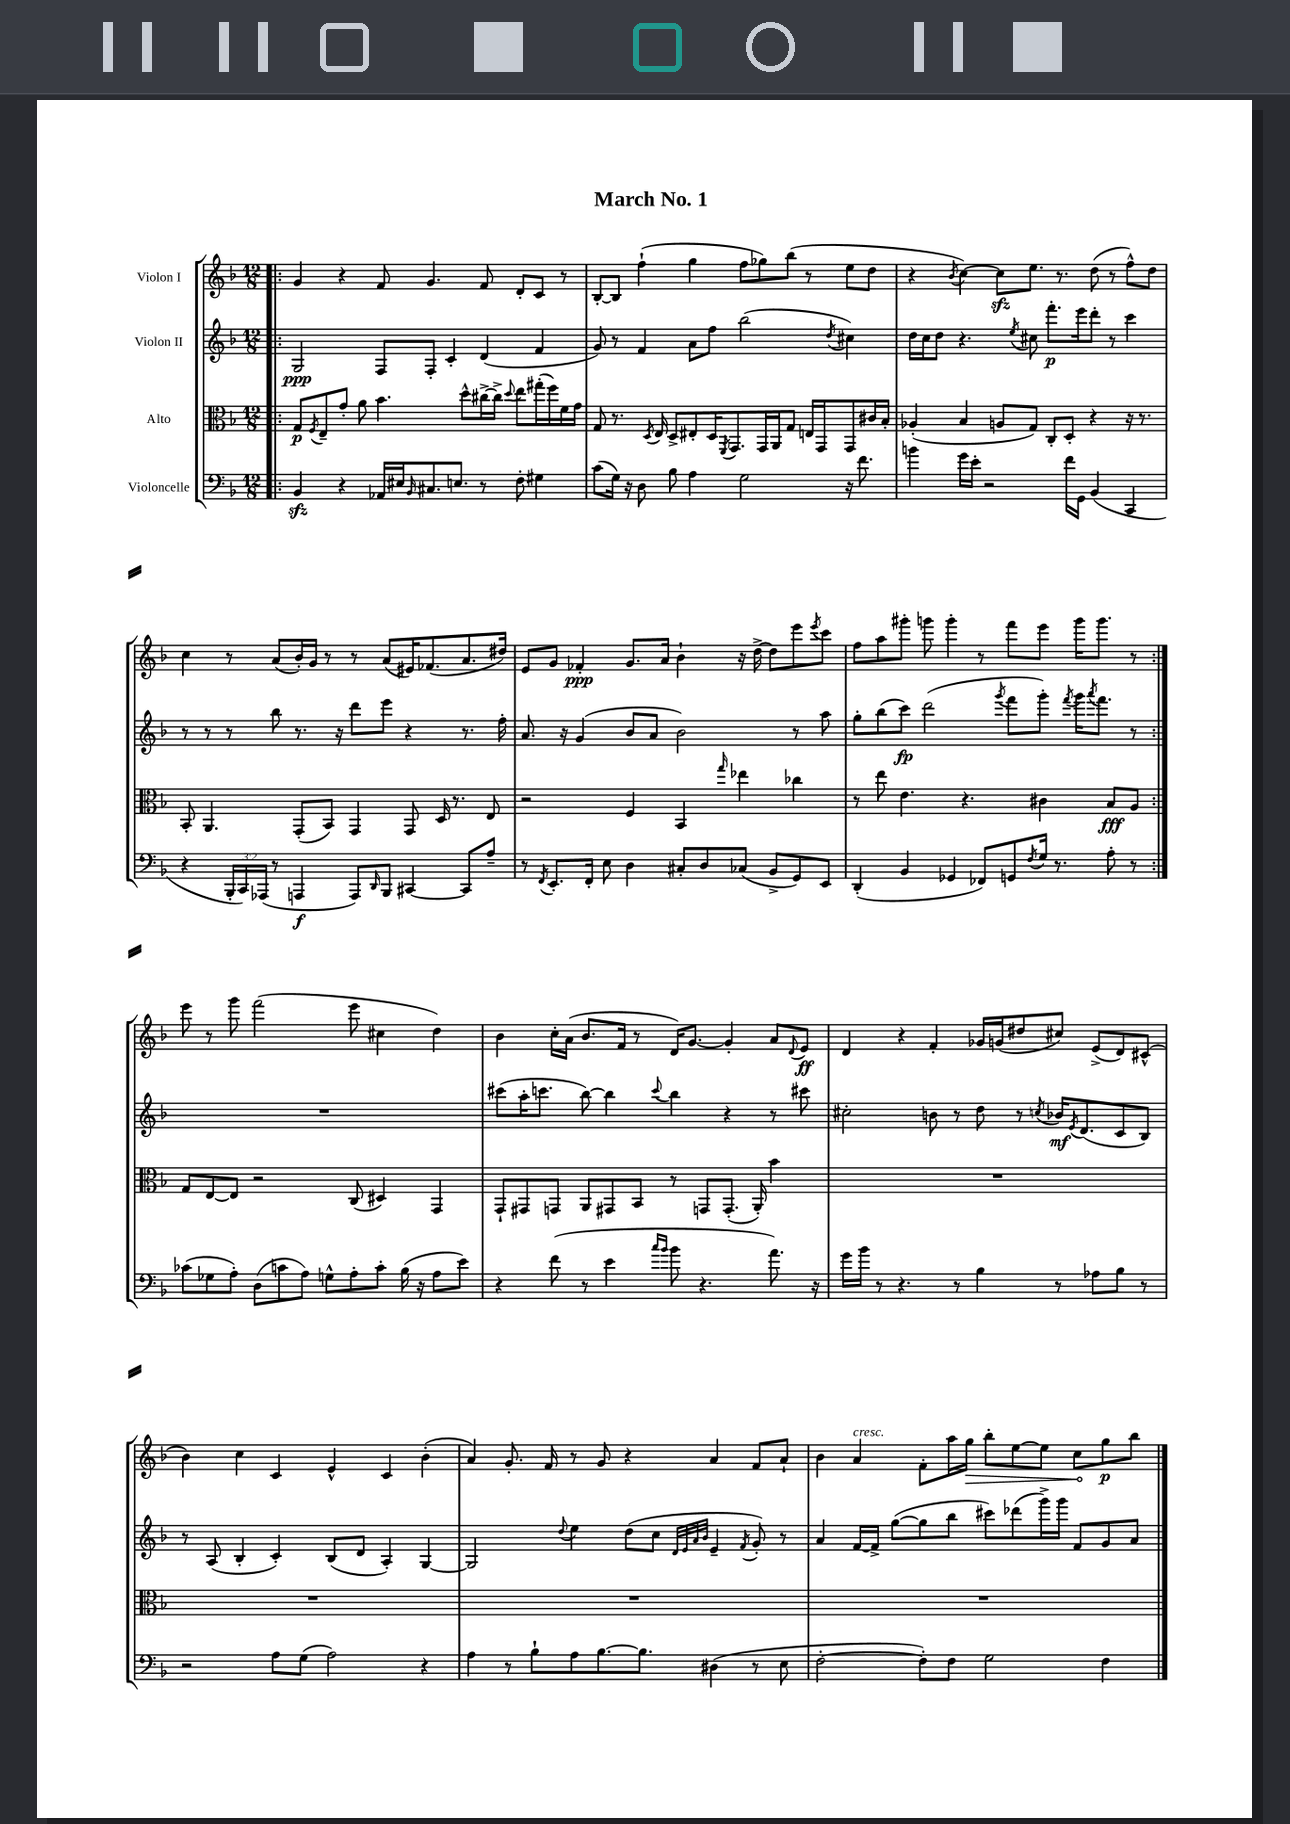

**kern	**dynam	**kern	**dynam	**kern	**dynam	**kern	**dynam
*part4	*part4	*part3	*part3	*part2	*part2	*part1	*part1
*staff4	*staff4	*staff3	*staff3	*staff2	*staff2	*staff1	*staff1
*I"Violoncelle	*	*I"Alto	*	*I"Violon II	*	*I"Violon I	*
*clefF4	*	*clefC3	*	*clefG2	*	*clefG2	*
*k[b-]	*	*k[b-]	*	*k[b-]	*	*k[b-]	*
*M12/8	*	*M12/8	*	*M12/8	*	*M12/8	*
=1!|:	=1!|:	=1!|:	=1!|:	=1!|:	=1!|:	=1!|:	=1!|:
4BB-zz/	.	8G/L	p	2G/	ppp	4g/	.
.	.	8qF/	.	.	.	.	.
.	.	8E~/	.	.	.	.	.
4r	.	8g'/J	.	.	.	4r	.
.	.	8a\	.	.	.	.	.
16AA-X/LL	.	4.b-\	.	8F/L	.	8f/	.
16E#X/J	.	.	.	.	.	.	.
16qqBB-/	.	.	.	.	.	.	.
8.C#X/	.	.	.	8F'/J	.	4.g/	.
.	.	.	.	4c'/	.	.	.
8.En/J	.	.	.	.	.	.	.
.	.	8dd^^\L	.	.	.	.	.
8r	.	[16cc#X^\L	.	(4d/	.	8f/	.
.	.	16cc#^\JJ]	.	.	.	.	.
.	.	8qqdd/	.	.	.	.	.
8F'\	.	8ee\L	.	.	.	8d'/L	.
4G#X\	.	(16gg#X'\L	.	4f/	.	8c/J	.
.	.	16ff\)	.	.	.	.	.
.	.	16f\	.	.	.	8r	.
.	.	16g\JJ	.	.	.	.	.
=2	=2	=2	=2	=2	=2	=2	=2
(8c\L	.	8G/	.	8g/)	.	[8B-'/L	.
16G\Jk)	.	8.r	.	8r	.	8B-/J]	.
16r	.	.	.	.	.	.	.
8D\	.	.	.	4f/	.	(4ff`\	.
.	.	8qD/	.	.	.	.	.
.	.	16E/	.	.	.	.	.
8B-\	.	8D^/L	.	.	.	.	.
4A\	.	8E#X'/	.	8a\L	.	4gg\	.
.	.	16D/K	.	8ff\J	.	.	.
.	.	8qFF/	.	.	.	.	.
.	.	8.GG/	.	.	.	.	.
2G\	.	.	.	(2bb-\	.	8ff\L	.
.	.	16GG/L	.	.	.	8gg-X\)	.
.	.	16AA/J	.	.	.	.	.
.	.	8G/J	.	.	.	(8bb-\J	.
.	.	16En/LL	.	.	.	8r	.
.	.	16GG/J	.	.	.	.	.
.	.	.	.	8qdd/	.	.	.
16r	.	8GG/	.	4cc#X\)	.	8ee\L	.
8.f\	.	.	.	.	.	.	.
.	.	16c#X/L	.	.	.	8dd\J	.
.	.	16B-'/JJ	.	.	.	.	.
=3	=3	=3	=3	=3	=3	=3	=3
4bn\	.	(4A-X'/	.	16dd\LL	.	4r	.
.	.	.	.	16cc\J	.	.	.
.	.	.	.	8dd\J	.	.	.
.	.	.	.	.	.	8qb-/	.
16g\LL	.	4B-/	.	4.r	.	[4cc\)	.
16e'\JJ	.	.	.	.	.	.	.
2r	.	.	.	.	.	.	.
.	.	8An/L	.	.	.	8cczz\L]	.
.	.	.	.	8qee/	.	.	.
.	.	8G/J)	.	8cc#X\	.	8.ee\J	.
.	.	8C'/L	.	8.fff'\L	p	.	.
.	.	.	.	.	.	8.r	.
16f\LL	.	8D'/J	.	.	.	.	.
16GG\JJ	.	.	.	16eee\k	.	.	.
(4BB-/	.	4r	.	8ddd'\J	.	(8dd\	.
.	.	.	.	8r	.	8r	.
4CC/	.	16r	.	4ccc\	.	8ff^^\L)	.
.	.	8.r	.	.	.	.	.
.	.	.	.	.	.	8dd\J	.
!!LO:LB:g=z
=4	=4	=4	=4	=4	=4	=4	=4
4r	.	8BB-'/	.	8r	.	4cc\	.
.	.	4.AA/	.	8r	.	.	.
24BBB-'/LL	.	.	.	8r	.	8r	.
24CC/)	.	.	.	.	.	.	.
(24AAA-X/JJ	.	.	.	.	.	.	.
8r	.	.	.	8bb-\	.	(8a/L	.
4AAAn/	f	(8GG'/L	.	8.r	.	16b-'/L)	.
.	.	.	.	.	.	16g/JJ	.
.	.	8BB-/J)	.	.	.	8r	.
.	.	.	.	16r	.	.	.
8AAA/L)	.	4GG/	.	8ddd\L	.	8r	.
16qqDD/	.	.	.	.	.	.	.
8BBB-/J	.	.	.	8eee\J	.	(8a/L	.
[4CC#X/	.	8GG/	.	4r	.	16e#X/K)	.
.	.	.	.	.	.	(8.f-X/	.
.	.	16D/	.	.	.	.	.
.	.	8.r	.	.	.	.	.
8CC#/L]	.	.	.	8.r	.	8.a/	.
8A~/J	.	8E/	.	.	.	.	.
.	.	.	.	16ff'\	.	16dd#X/Jk)	.
=5	=5	=5	=5	=5	=5	=5	=5
8r	.	2r	.	8.a/	.	8e/L	.
8qFF/	.	.	.	.	.	.	.
8.EE'/L	.	.	.	.	.	8g/J	.
.	.	.	.	16r	.	.	.
.	.	.	.	(4g/	.	4f-X'/	ppp
16FF'/Jk	.	.	.	.	.	.	.
8E\	.	.	.	.	.	.	.
4D\	.	4F/	.	8b-/L	.	8.g/L	.
.	.	.	.	8a/J	.	.	.
.	.	.	.	.	.	16a/Jk	.
8C#X'/L	.	4BB-/	.	2b-\)	.	4b-`\	.
8D/	.	.	.	.	.	.	.
.	.	16qqgg/	.	.	.	.	.
(8C-X/J	.	4ee-X\	.	.	.	16r	.
.	.	.	.	.	.	[16dd^\	.
8BB-^/L	.	.	.	.	.	8dd\L]	.
8GG/)	.	4cc-X\	.	8r	.	8eee\	.
.	.	.	.	.	.	8qeee/	.
8EE/J	.	.	.	8aa\	.	8ccc\J	.
=6	=6	=6	=6	=6	=6	=6	=6
(4DD'/	.	8r	.	8gg'\L	.	8ff\L	.
.	.	8ee\	.	(8bb-\	.	8aa\	.
4BB-/	.	4.e\	.	8ccc\J)	fp	8ggg#X'\J	.
.	.	.	.	(2ddd\	.	8gggn\	.
4GG-X/	.	.	.	.	.	4ggg'\	.
.	.	4.r	.	.	.	.	.
8FF-X/L)	.	.	.	.	.	8r	.
.	.	.	.	8qggg/	.	.	.
8GGn/	.	.	.	8fff\L	.	8fff\L	.
8qF/	.	.	.	.	.	.	.
16G/Jk	.	4c#X\	.	8ggg'\J)	.	8eee\J	.
8.r	.	.	.	.	.	.	.
.	.	.	.	8qfff/	.	.	.
.	.	.	.	16ggg\KL	.	16ggg\KL	.
.	.	.	.	8qaaa/	.	.	.
.	.	.	.	8.fff\J	.	8.ggg\J	.
8A'\	.	8B-/L	fff	.	.	.	.
8r	.	8A/J	.	8r	.	8r	.
!!LO:LB:g=z
=7:|!	=7:|!	=7:|!	=7:|!	=7:|!	=7:|!	=7:|!	=7:|!
(8c-X\L	.	8G/L	.	1.r	.	8eee\	.
8G-X\	.	[8E/	.	.	.	8r	.
8A'\J)	.	8E/J]	.	.	.	8ggg\	.
(8D\L	.	2r	.	.	.	(2fff\	.
8cn\	.	.	.	.	.	.	.
8A\J)	.	.	.	.	.	.	.
8Gn^^\L	.	.	.	.	.	.	.
8A'\	.	(8C/	.	.	.	8eee\	.
8c'\J	.	4D#X/)	.	.	.	4cc#X\	.
(16B-\	.	.	.	.	.	.	.
16r	.	.	.	.	.	.	.
8A\L	.	4GG/	.	.	.	4dd\)	.
8e\J)	.	.	.	.	.	.	.
=8	=8	=8	=8	=8	=8	=8	=8
4r	.	8GG`/L	.	(8ccc#X\L	.	4b-\	.
.	.	8GG#X/	.	16aa'\K	.	.	.
.	.	.	.	8.cccn\J	.	.	.
(8f\	.	8GGn/J	.	.	.	16cc'\LL	.
.	.	.	.	.	.	(16a\JJ	.
8r	.	8AA/L	.	[8bb-\)	.	8.b-/L	.
4e\	.	8GG#X/	.	4bb-\]	.	.	.
.	.	.	.	.	.	16f/Jk	.
.	.	8BB-/J	.	.	.	8r	.
16qqcc/LL	.	.	.	.	.	.	.
16qqb-/JJ	.	.	.	8qqccc/	.	.	.
8b-\	.	8r	.	4bb-\	.	16d/KL)	.
.	.	.	.	.	.	[8.g/J	.
4.r	.	8GGn/L	.	.	.	.	.
.	.	(8.GG'/J	.	4r	.	4g'/]	.
.	.	16AA'/)	.	.	.	.	.
8.a\)	.	4b-\	.	8r	.	8a/L	.
.	.	.	.	.	.	8qqd/	.
.	.	.	.	8ccc#X\	.	8e/J	ff
16r	.	.	.	.	.	.	.
=9	=9	=9	=9	=9	=9	=9	=9
16g\LL	.	1.r	.	2cc#X'\	.	4d/	.
16b-\JJ	.	.	.	.	.	.	.
8r	.	.	.	.	.	.	.
4.r	.	.	.	.	.	4r	.
.	.	.	.	8bn\	.	4f'/	.
8r	.	.	.	8r	.	.	.
4B-\	.	.	.	8dd\	.	16g-X/LL	.
.	.	.	.	.	.	(16gn/J	.
.	.	.	.	8r	.	8dd#X/	.
.	.	.	.	8qccn/	.	.	.
8r	.	.	.	16b-X/KL	mf	8cc#X/J)	.
.	.	.	.	8qe/	.	.	.
.	.	.	.	(8.d/	.	.	.
8A-X\L	.	.	.	.	.	(8e^/L	.
8B-\J	.	.	.	8c/	.	8d/)	.
8r	.	.	.	8B-/J)	.	(8c#X^^/J	.
!!LO:LB:g=z
=10	=10	=10	=10	=10	=10	=10	=10
2r	.	1.r	.	8r	.	4b-\)	.
.	.	.	.	(8A/	.	.	.
.	.	.	.	4B-'/	.	4cc\	.
8A\L	.	.	.	4c'/)	.	4c/	.
(8G\J	.	.	.	.	.	.	.
2A\)	.	.	.	(8B-/L	.	4e^^/	.
.	.	.	.	8d/J	.	.	.
.	.	.	.	4A'/)	.	4c/	.
4r	.	.	.	[4G/	.	(4b-'\	.
=11	=11	=11	=11	=11	=11	=11	=11
4A\	.	1.r	.	2G/]	.	4a/)	.
8r	.	.	.	.	.	8.g'/	.
8B-`\L	.	.	.	.	.	.	.
.	.	.	.	.	.	16f/	.
.	.	.	.	8qqdd/	.	.	.
8A\	.	.	.	4ee\	.	8r	.
[8.B-\	.	.	.	.	.	8g/	.
.	.	.	.	(8dd\L	.	4r	.
8.B-\J]	.	.	.	.	.	.	.
.	.	.	.	8cc\J	.	.	.
.	.	.	.	32qqd/LLL	.	.	.
.	.	.	.	32qqe/	.	.	.
.	.	.	.	32qqa/	.	.	.
.	.	.	.	32qqb-/JJJ	.	.	.
(4D#X\	.	.	.	4e~/	.	4a/	.
.	.	.	.	8qf/	.	.	.
8r	.	.	.	8g'/)	.	8f/L	.
8E\	.	.	.	8r	.	8a`/J	.
=12	=12	=12	=12	=12	=12	=12	=12
[2F'\	.	1.r	.	4a/	.	4b-\	.
!	!	!	!	!	!	!LO:TX:a:i:t=cresc.	!
.	.	.	.	[16f/LL	.	4a/	.
.	.	.	.	16f^/JJ]	.	.	.
.	.	.	.	([8gg\L	.	.	.
8F'\L])	.	.	.	8gg\]	.	8f'\L	.
8F\J	.	.	.	8bb-\J	.	16aa\L	.
!	!	!	!	!	!	!	!LO:HP:b
.	.	.	.	.	.	16gg\JJ	>
2G\	.	.	.	8ccc#X\L)	.	8bb-'\L	.
.	.	.	.	(8ddd-X\	.	[8ee\	.
.	.	.	.	16ggg^\L)	.	8ee\J]	.
.	.	.	.	16ggg\JJ	.	.	.
.	.	.	.	8f/L	.	8cc\L	.
4F\	.	.	.	8g/	.	8gg\	] p
.	.	.	.	8a/J	.	8bb-\J	.
==	==	==	==	==	==	==	==
*-	*-	*-	*-	*-	*-	*-	*-
